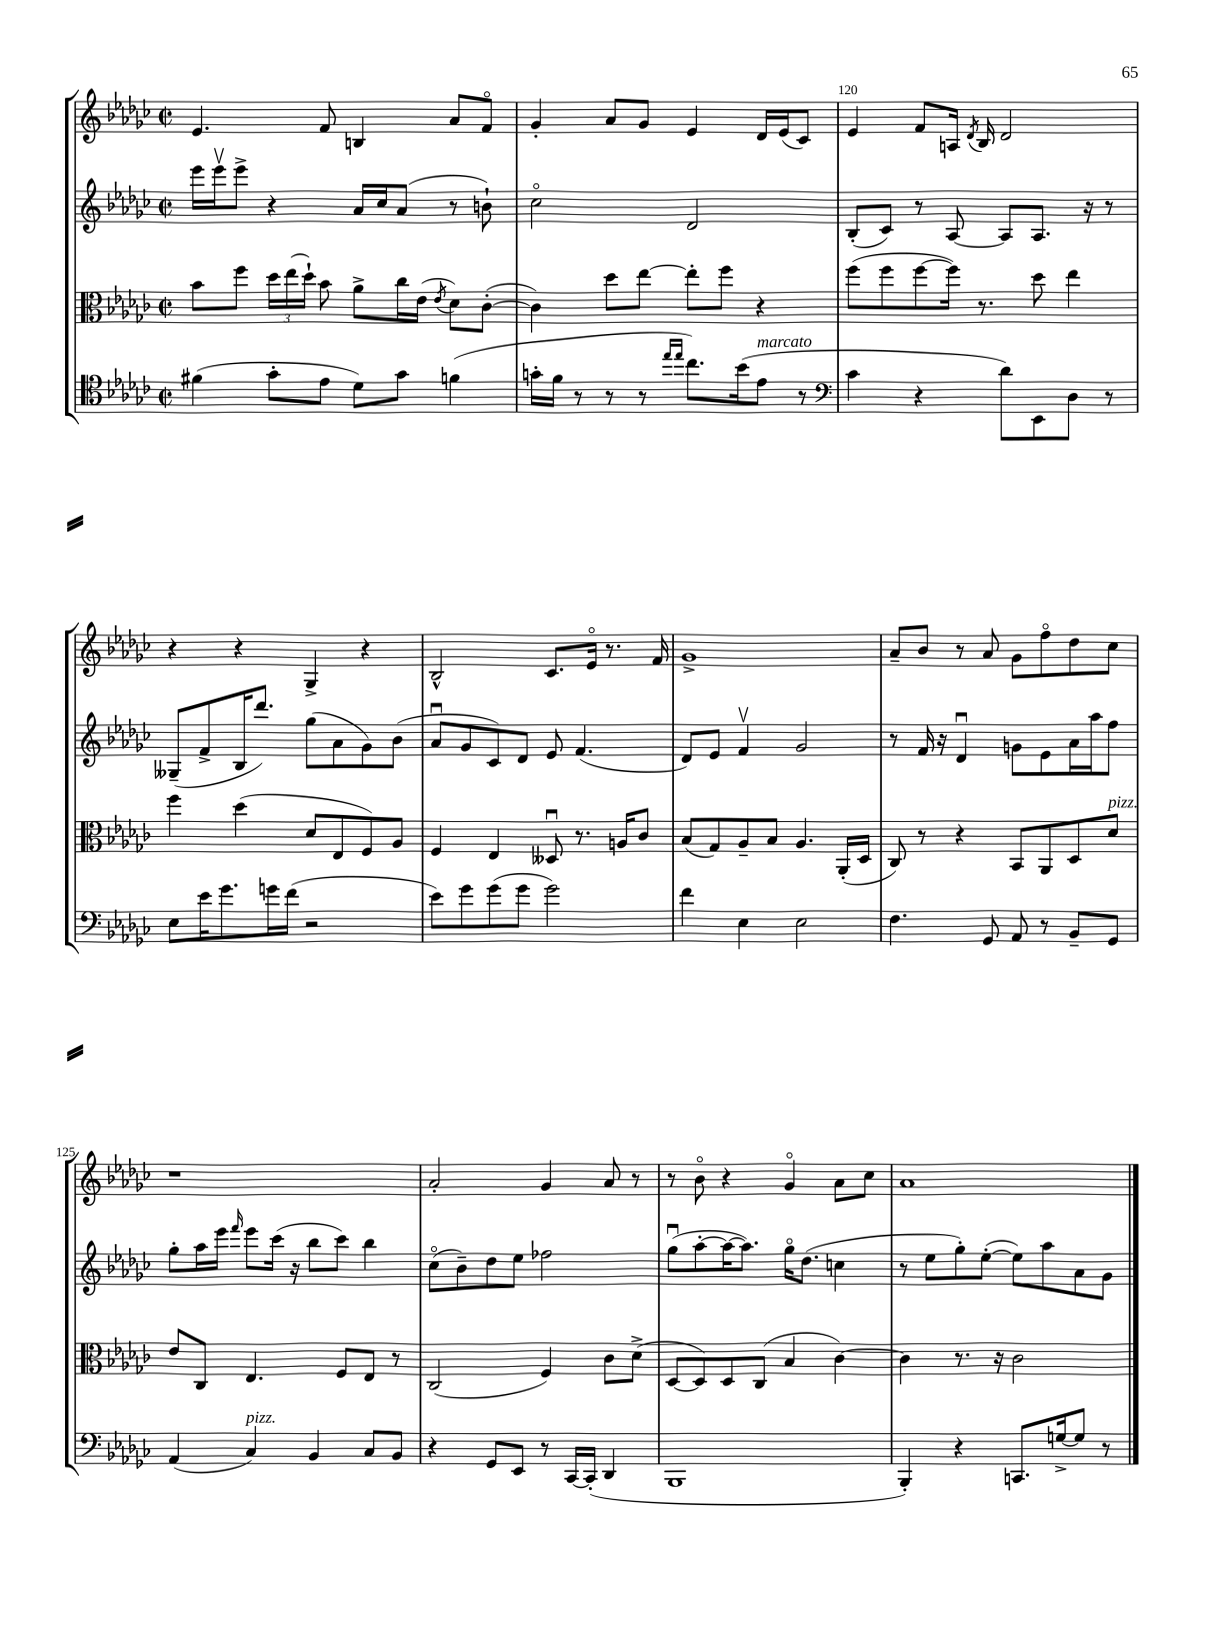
<<
\new StaffGroup <<
\new Staff = "s0" {
    \clef treble \key ges \major \defaultTimeSignature \time 2/2
    \autoBeamOff ees'4. f'8 b4 aes'8[ f'8]\flageolet |
    ges'4-. aes'8[ ges'8] ees'4 des'16[ ees'16( ces'8]) |
    ees'4 f'8[ a16] \acciaccatura { des'8 } bes16 des'2 |
    r4 r4 ges4-> r4 |
    bes2-^ ces'8.[ ees'16]\flageolet r8. f'16 |
    ges'1-> |
    aes'8[-- bes'8] r8 aes'8 ges'8[ f''8\flageolet des''8 ces''8] |
    r1 |
    aes'2-. ges'4 aes'8 r8 |
    r8 bes'8\flageolet r4 ges'4\flageolet aes'8[ ces''8] |
    aes'1 \bar "|." |
}
\new Staff = "s1" {
    \clef treble \key ges \major \defaultTimeSignature \time 2/2
    \autoBeamOff ees'''16[ ees'''16\upbow ees'''8]-> r4 aes'16[ ces''16 aes'8]( r8 b'8-!) |
    ces''2\flageolet des'2 |
    bes8[-.( ces'8]) r8 aes8~ aes8[ aes8.] r16 r8 |
    geses8[--( f'8-> bes16 des'''8.]) ges''8[( aes'8 ges'8) bes'8]( |
    aes'8[\downbow ges'8 ces'8) des'8] ees'8 f'4.( |
    des'8[) ees'8] f'4\upbow ges'2 |
    r8 f'16 r16 des'4\downbow g'8[ ees'8 aes'16 aes''16 f''8] |
    ges''8[-. aes''16 ees'''16] \grace { f'''16 } ees'''8[ ces'''16]( r16 bes''8[ ces'''8]) bes''4 |
    ces''8[\flageolet( bes'8--) des''8 ees''8] fes''2 |
    ges''8[\downbow( aes''8~-. aes''16~ aes''8.]) ges''16[\flageolet des''8.]( c''4 |
    r8 ees''8[ ges''8-.) ees''8]~-.( ees''8[) aes''8 aes'8 ges'8] \bar "|." |
}
\new Staff = "s2" {
    \clef alto \key ges \major \defaultTimeSignature \time 2/2
    \autoBeamOff bes'8[ f''8] \tuplet 3/2 { des''16[ ees''16( des''16]-!) } bes'8 aes'8[-> ces''16 ees'16]( \acciaccatura { ees'8 } des'8[) ces'8]~-.( |
    ces'4) des''8[ ees''8]~ ees''8[-. f''8] r4 |
    f''8[( f''8 f''8~ f''16]) r8. des''8 ees''4 |
    f''4 des''4( des'8[ ees8 f8) aes8] |
    f4 ees4 deses8\downbow r8. a16[ ces'8] |
    bes8[( ges8) aes8-- bes8] aes4. aes,16[-.( des16] |
    ces8) r8 r4 bes,8[ aes,8 des8 des'8]^\markup { \italic "pizz." } |
    ees'8[ ces8] ees4. f8[ ees8] r8 |
    ces2( f4) ces'8[ des'8]->( |
    des8[~ des8) des8 ces8]( bes4 ces'4~) |
    ces'4 r8. r16 ces'2 \bar "|." |
}
\new Staff = "s3" {
    \clef tenor \key ges \major \defaultTimeSignature \time 2/2
    \autoBeamOff fis'4( ges'8[-. ees'8] des'8[) ges'8] f'4( |
    g'16[-. f'16] r8 r8 r8 \grace { ees''16[ ees''16] } ces''8.[) bes'16( ees'8]^\markup { \italic "marcato" } r8 |
    \clef bass ces'4 r4 des'8[) ees,8 des8] r8 |
    ees8[ ees'16 ges'8. g'16 f'16]( r2 |
    ees'8[) ges'8 ges'8( ges'8] ges'2) |
    f'4 ees4 ees2 |
    f4. ges,8 aes,8 r8 bes,8[-- ges,8] |
    aes,4( ces4^\markup { \italic "pizz." }) bes,4 ces8[ bes,8] |
    r4 ges,8[ ees,8] r8 ces,16[~ ces,16]-.( des,4 |
    bes,,1 |
    bes,,4-.) r4 c,8.[ g16~-> g8] r8 \bar "|." |
}
>>
>>
\layout { \context { \Score currentBarNumber = #118 \override BarNumber.break-visibility = ##(#f #t #t) barNumberVisibility = #(every-nth-bar-number-visible 5) } }
